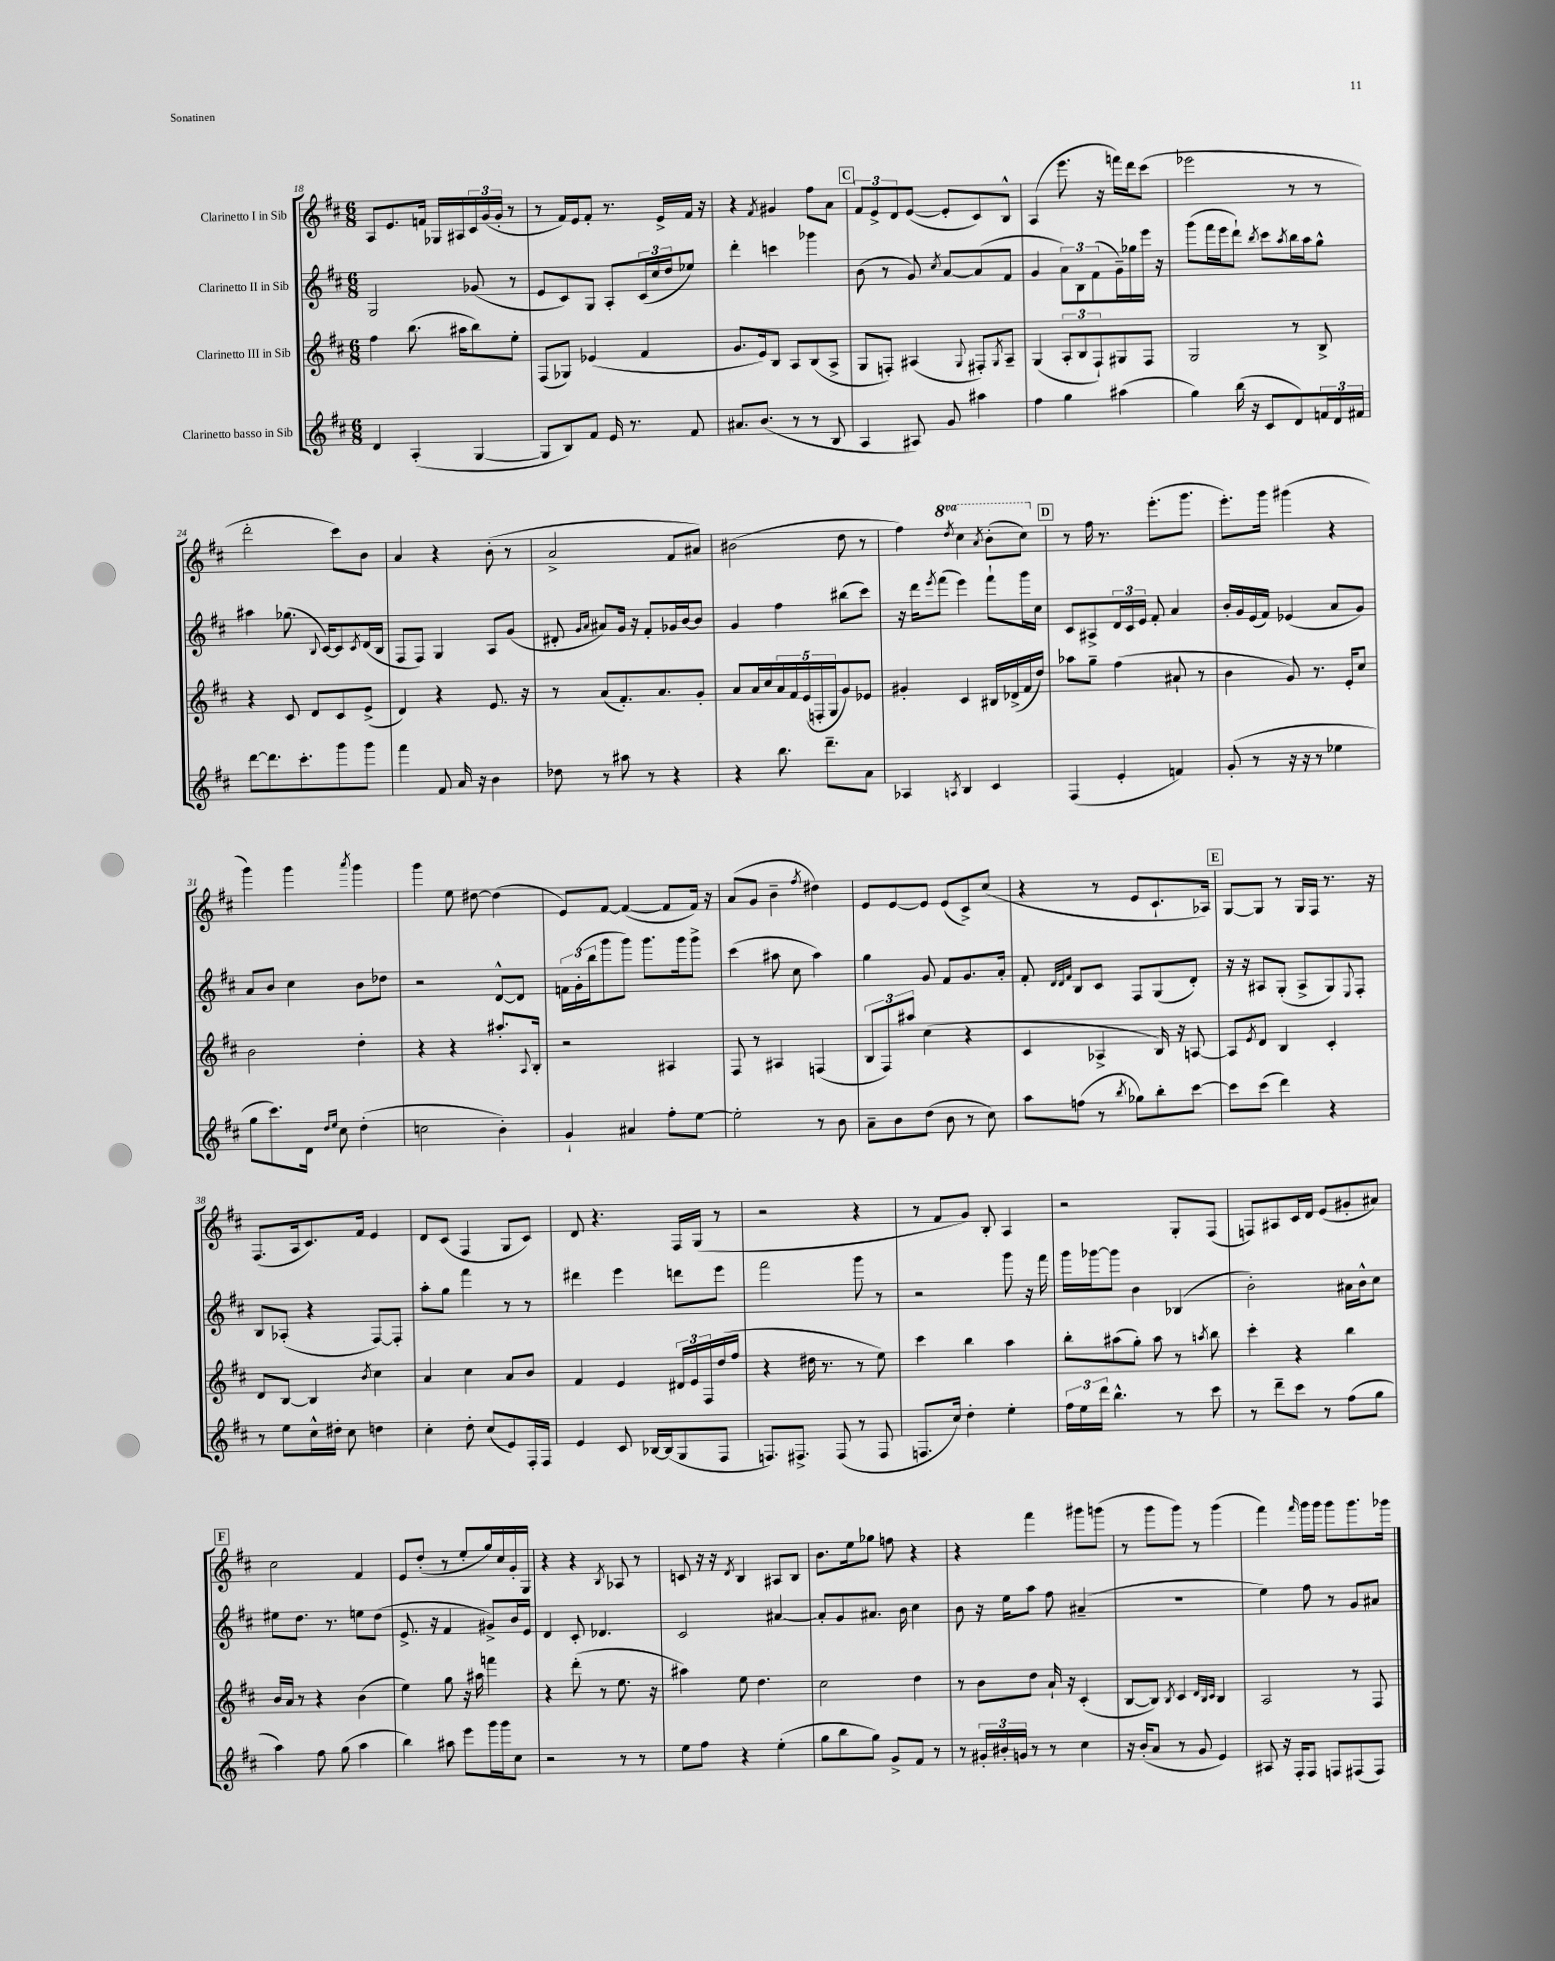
<<
\new StaffGroup <<
\new Staff = "s0" \with { instrumentName = "Clarinetto I in Sib" } {
    \clef treble \key d \major \numericTimeSignature \time 6/8 \set Staff.ottavationMarkups = #ottavation-simple-ordinals
    a8 e'8. f'16 ges16 ais16 \tuplet 3/2 { cis'16 g'16( g'16-. } r8 |
    r8 fis'16) e'16 fis'8-. r8. e'16-> fis'16 r16 |
    r4 \acciaccatura { fis'8 } gis'4 fis''8 a'8 |
    \mark \markup { \box "C" } \tuplet 3/2 { fis'8 e'8-> d'8 } e'8~( e'8-. cis'8) b8-^ |
    a4( e'''8. r16 f'''16) d'''16 cis'''8( |
    ees'''2 r8 r8 |
    d'''2-. cis'''8) b'8 |
    a'4 r4 b'8-.( r8 |
    a'2-> fis'8 ais'8) |
    bis'2( d''8 r8 |
    fis''4) \ottava #1 \acciaccatura { d'''8 } cis'''4 \acciaccatura { a''8 } b''8-.( cis'''8) \ottava #0 |
    \mark \markup { \box "D" } r8 fis''16 r8. e'''8.-.( g'''8. |
    e'''8.-.) g'''16 gis'''4( r4 |
    g'''4) g'''4 \acciaccatura { a'''8 } g'''4 |
    g'''4 e''8 dis''8~ dis''4( |
    e'8) fis'8~ fis'4~( fis'8 fis'16) r16 |
    a'8( g'8 b'4-- \acciaccatura { fis''8 } dis''4) |
    e'8 e'8~ e'8 e'8( cis'8->) cis''8( |
    r4 r8 e'8 cis'8.-! aes16) |
    \mark \markup { \box "E" } g8~ g8 r8 g16 fis16 r8. r16 |
    fis8.( a16 cis'8.) fis'16 e'4 |
    d'8 cis'8( fis4 g8 cis'8) |
    d'8 r4. fis16 g16( r8 |
    r2 r4 |
    r8 fis'8 g'8) b8-. a4 |
    r2 g8-. fis8( |
    f8) ais8 cis'16 d'16 e'8( gis'8-. ais'8) |
    \mark \markup { \box "F" } cis''2 fis'4 |
    e'8 d''8-.( r8 e''8-. g''16) cis''16 g'16-. g16 |
    r4 r4 \acciaccatura { b8 } aes8 r8 |
    c'8 r16 r16 \acciaccatura { d'8 } b4 ais8 b8 |
    b'8. e''16 ges''8 f''8 r4 |
    r4 fis'''4 gis'''8 g'''8( |
    r8 g'''8 g'''8) r8 g'''4( |
    fis'''4) \grace { fis'''16 } g'''16 g'''16 g'''8 g'''8. ges'''16 \bar "|." |
}
\new Staff = "s1" \with { instrumentName = "Clarinetto II in Sib" } {
    \clef treble \key d \major \numericTimeSignature \time 6/8
    g2 ges'8( r8 |
    e'8 cis'8) g8 a8-. \tuplet 3/2 { cis'16( cis''16 d''16 } ees''8) |
    d'''4-. c'''4 ges'''4 |
    \mark \markup { \box "C" } b'8( r8 g'8) \acciaccatura { cis''8 } a'8~ a'8( fis'8 |
    g'4 \tuplet 3/2 { a'8) b8 fis'8( } g'16--) ges''16 e'''16 r16 |
    g'''8( fis'''16 e'''16 d'''8-!) \acciaccatura { b''8 } cis'''8 \acciaccatura { a''8 } b''16 a''16 g''8-^ |
    ais''4 ges''8.( \appoggiatura { b8 } cis'16~) cis'8 \acciaccatura { cis'8 } d'16( b16 |
    fis8 fis8) g4 a8 g'8( |
    dis'8-. \grace { g'16 a'16 } ais'8) g'16 r16 fis'8-. ges'16 b'16~ b'8 |
    g'4 fis''4 bis''8( cis'''8) |
    r16 d'''16 \acciaccatura { e'''8 } fis'''8( e'''4) fis'''8-! g'''16 cis''16 |
    \mark \markup { \box "D" } cis'8 ais8-> \tuplet 3/2 { d'16 cis'16 e'16 } fis'8-. a'4 |
    b'16-. g'16 e'16( fis'16) ees'4( a'8 g'8) |
    a'8 b'8 cis''4 b'8 des''8 |
    r2 d'8~-^ d'8 |
    \tuplet 3/2 { f'16 g'16-.( b''16 } g'''8 g'''8) g'''8. g'''16 g'''8-> |
    cis'''4( ais''8 cis''8 ais''4) |
    g''4 g'8 fis'8 g'8. a'16-. |
    fis'8-. \grace { d'32 d'32 fis'32 } b8 cis'8 fis8 g8( d'8-.) |
    \mark \markup { \box "E" } r16 r16 ais8 g8-.( ais8-> g8) \appoggiatura { e8 } fis8-. |
    b8 aes8-.( r4 fis8~) fis8-. |
    a''8-. g''8 fis'''4 r8 r8 |
    dis'''4 e'''4 d'''8 e'''8 |
    fis'''2 g'''8 r8 |
    r2 g'''8 r16 fis'''16 |
    g'''16 ges'''16~ ges'''8 b'4 bes4( |
    b'2-.) ais'16 b'16-^ cis''8 |
    \mark \markup { \box "F" } eis''8 d''8. r8. e''8 d''8( |
    e'8.-> r16 fis'4 gis'8->) b'16 e'16 |
    d'4 cis'8-. des'4. |
    cis'2 ais'4~ |
    ais'8-. g'8 ais'8. b'16 cis''4 |
    b'8 r16 e''16 a''8 fis''8 ais'4--( |
    R2. |
    e''4) fis''8 r8 g'8 ais'8 \bar "|." |
}
\new Staff = "s2" \with { instrumentName = "Clarinetto III in Sib" } {
    \clef treble \key d \major \numericTimeSignature \time 6/8
    fis''4 b''8.( ais''16 b''8) e''8-. |
    fis8( ges8) ees'4( fis'4 |
    g'8. e'16) b8 a8 b8( a8-> |
    \mark \markup { \box "C" } g8 f8-.) ais4( \appoggiatura { g8 } fis8-.) \acciaccatura { g8 } ais8-- |
    g4( \tuplet 3/2 { a8-. b8 fis8-!) } gis8 fis8 |
    g2 r8 b8-> |
    r4 cis'8 d'8 cis'8 e'8->( |
    d'4) r4 e'8. r16 |
    r8 a'8( fis'8.-.) a'8. g'8-. |
    a'8 a'16 cis''16 \tuplet 5/4 { a'16 fis'16 e'16( f16-. g16 } g'8) ees'8 |
    gis'4-. cis'4 bis16 des'16->( fis'16 d''16) |
    \mark \markup { \box "D" } aes''8 g''8-- fis''4( ais'8-! r8 |
    b'4 g'8) r8. e'16-. cis''8 |
    b'2 d''4-. |
    r4 r4 ais''8.-. \appoggiatura { a8 } b16-. |
    r2 ais4 |
    fis8 r8 ais4 f4( |
    \tuplet 3/2 { b8 fis8) ais''8 } cis''4( r4 |
    cis'4 aes4-> b16) r16 a8~ |
    \mark \markup { \box "E" } a8 \acciaccatura { e'8 } d'8 b4 cis'4-. |
    d'8 b8~ b4 \acciaccatura { b'8 } cis''4 |
    a'4 cis''4 a'8 b'8 |
    fis'4 e'4 \tuplet 3/2 { dis'16 e'16 fis16 } d''16( fis''16 |
    r4 dis''16 r8. r8 e''8) |
    cis'''4 b''4 a''4 |
    b''8-. ais''8( g''8-.) ais''8 r8 \acciaccatura { a''8 } b''8 |
    cis'''4-. r4 b''4 |
    \mark \markup { \box "F" } b'16 a'16 r8 r4 b'4( |
    e''4) g''8 r16 ais''16 f'''4 |
    r4 d'''8-.( r8 e''8. r16 |
    ais''4) e''8 d''4. |
    cis''2 d''4 |
    r8 b'8 d''8 a'16-! r16 cis'4-.( |
    b8~ b8) \acciaccatura { b8 } cis'4 \grace { d'32 b32 cis'32 } b4 |
    a2 r8 fis8 \bar "|." |
}
\new Staff = "s3" \with { instrumentName = "Clarinetto basso in Sib" } {
    \clef treble \key d \major \numericTimeSignature \time 6/8
    d'4 a4-.( g4~ |
    g8 b8) fis'8 e'16 r8. fis'8 |
    ais'8. b'8.( r8 r8 b8 |
    \mark \markup { \box "C" } a4 ais8) g'8 ais''4 |
    fis''4 g''4 ais''4( |
    g''4) b''16( r16 cis'8 d'8) \tuplet 3/2 { f'16 d'16 fis'16 } |
    d'''8~ d'''8. cis'''8.-. g'''8 g'''8 |
    fis'''4 fis'8 a'16 r16 b'4 |
    des''8 r8 ais''8 r8 r4 |
    r4 b''8. d'''8.-- a'8 |
    aes4 \acciaccatura { a8 } b4 cis'4 |
    \mark \markup { \box "D" } fis4( e'4-. f'4) |
    g'8-.( r8 r16 r16 r8 ees''4 |
    g''8 cis'''8.) d'16 \grace { d''16 e''16 } cis''8 d''4-.( |
    c''2 b'4-.) |
    g'4-! ais'4 fis''8-. e''8~ |
    e''2-. r8 b'8 |
    a'8-- b'8 d''8( b'8 r8 cis''8) |
    a''8 f''8( r8 \acciaccatura { b''8 } ges''8) b''8-. cis'''8~ |
    \mark \markup { \box "E" } cis'''8 cis'''8( d'''4) r4 |
    r8 e''8 cis''16-^ dis''16-. cis''8 d''4 |
    cis''4-. d''8-. cis''8( e'8) fis16-. fis16 |
    e'4 cis'8 bes16~ bes16( g8 fis8 |
    f8.) fis8.-> fis8( r8 fis8 |
    f8. cis''16) d''4-. e''4-. |
    \tuplet 3/2 { fis''16 e''16 d'''16 } b''4.-^ r8 cis'''8 |
    r8 d'''8-- cis'''8 r8 fis''8( g''8 |
    \mark \markup { \box "F" } a''4) fis''8 g''8( a''4 |
    b''4) ais''8 e'''8 g'''16 g'''16 cis''8 |
    r2 r8 r8 |
    e''8 fis''8 r4 e''4-.( |
    g''8 b''8 g''8) g'8-> fis'8 r8 |
    r8 \tuplet 3/2 { gis'16-. bis'16-. g'16 } r8 r8 cis''4 |
    r16 b'16-.( a'8 r8 g'8 e'4) |
    ais8 r16 fis16-. fis8 f8 fis8( fis8) \bar "|." |
}
>>
>>
\layout { \context { \Score currentBarNumber = #18 } }
